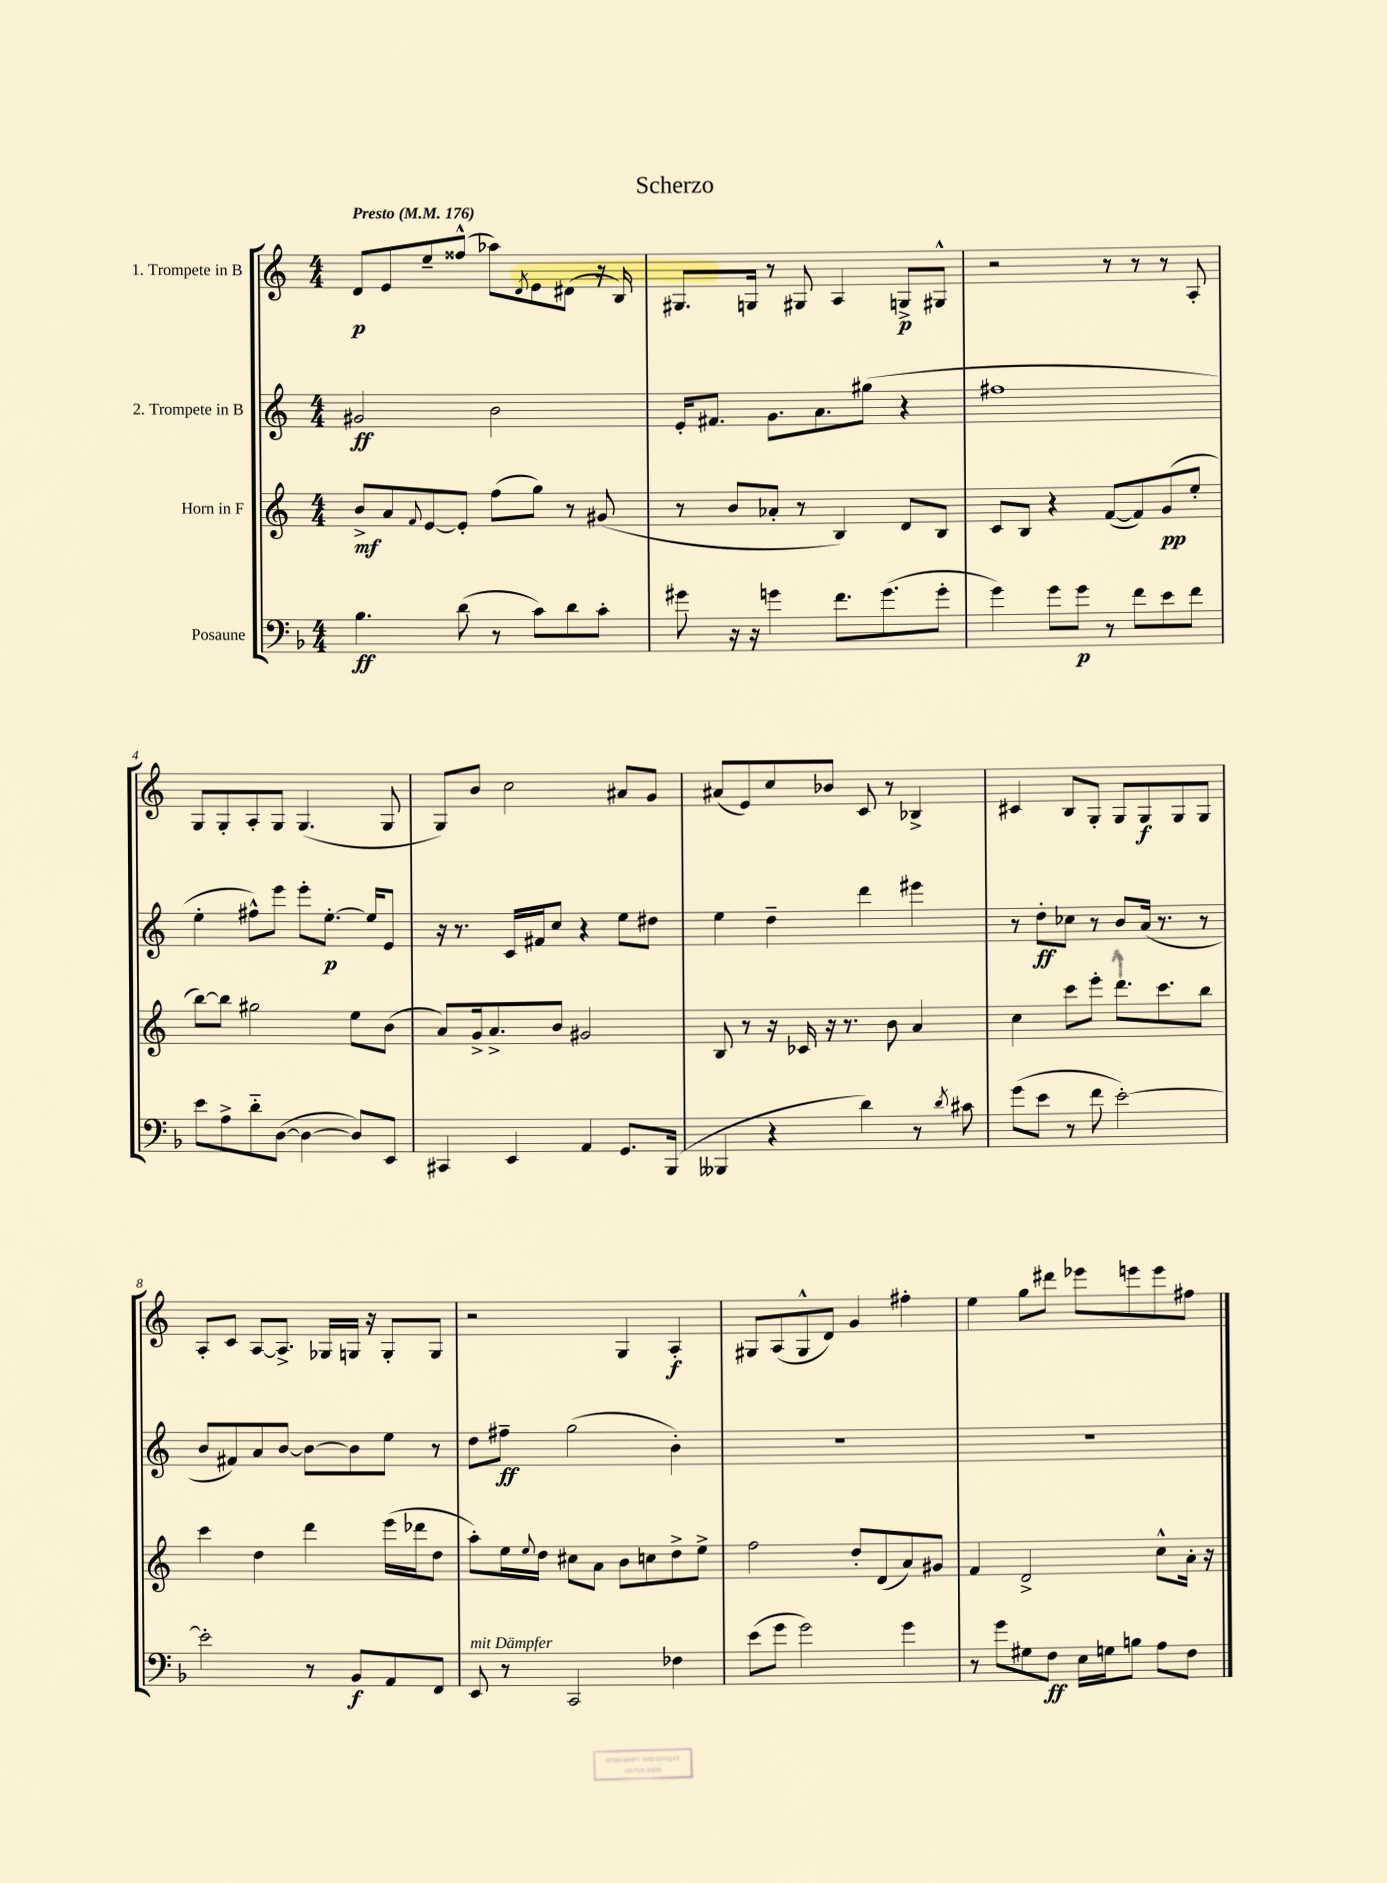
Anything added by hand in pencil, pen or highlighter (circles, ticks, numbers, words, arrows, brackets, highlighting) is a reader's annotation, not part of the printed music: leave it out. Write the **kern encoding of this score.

**kern	**kern	**kern	**kern
*staff4	*staff3	*staff2	*staff1
*clefF4	*clefG2	*clefG2	*clefG2
*k[b-]	*k[]	*k[]	*k[]
*M4/4	*M4/4	*M4/4	*M4/4
*MM176	*MM176	*MM176	*MM176
4.B-	8b^	2g#	8d
.	8a	.	8e
.	8qqf	.	.
.	[8e	.	8ee~
(8d	8e']	.	(8ff##^^
8r	(8ff	2b	8aa-)
.	.	.	8qd
8c)	8gg)	.	8e
8d	8r	.	(8d#
8c'	(8g#	.	16r
.	.	.	16B)
=	=	=	=
8g#	8r	16e'	8.G#
.	.	8.f#	.
16r	8b	.	.
16r	.	.	16G
4g	8a-'	8.g	8r
.	8r	.	8G#
.	.	8.a	.
8.f	4B)	.	4A
.	.	(8gg#	.
(8.g	.	.	.
.	8d	4r	8G^
8g'	8B	.	8G#^^
=	=	=	=
4g)	8c	1ff#	2r
.	8B	.	.
8g	4r	.	.
8g	.	.	.
8r	([8f	.	8r
8f	8f])	.	8r
8e	(8g	.	8r
8f	8ee'	.	8A'
=	=	=	=
8e	[8bb)	4ee'	8G
8A^	8bb]	.	8G'
8d'~	2gg#	8ff#^^)	8A'
([8D	.	8eee	8G
4D_	.	8eee'	(4.G
.	.	[8.ee'	.
8D])	8ee	.	.
.	.	16ee]	.
8EE	(8b	8e	8G
=	=	=	=
4CC#	8a)	16r	8G)
.	.	8.r	.
.	16g^	.	8b
.	8.a^	.	.
4EE	.	16c	2cc
.	.	16f#	.
.	8b	8cc	.
4AA	2g#	4r	.
8.GG	.	8ee	8a#
.	.	8dd#	8g
(16BBB-	.	.	.
=	=	=	=
4BBB--	8B	4ee	(8a#
.	8r	.	8e)
4r	16r	4dd~	8cc
.	16c-	.	.
.	16r	.	8b-
.	8.r	.	.
4d)	.	4ddd	8c
.	8b	.	8r
8r	4a	4eee#	4B-^
8qd	.	.	.
8c#	.	.	.
=	=	=	=
(8g	4cc	8r	4c#
8e	.	8dd'	.
8r	8ccc	8cc-	8B
8f	8eee'	8r	8G'
[2e')	8.ddd	8b	8G
.	.	(16a	8G
.	8.ccc	8.r	.
.	.	.	8G
.	8bb	8r	8G
=	=	=	=
2e']	4ccc	8b	8A'
.	.	8f#)	8c
.	4dd	8a	[8A
.	.	[8b	8.A^]
8r	4ddd	8b_	.
.	.	.	16G-
8BB-	.	8b]	16G
.	.	.	16r
8AA	(16eee	8ee	8G'
.	16ddd-	.	.
8FF	8dd	8r	8G
=	=	=	=
8EE	8aa')	8dd	2r
8r	16ee	8ff#~	.
.	8qqee	.	.
.	16dd	.	.
2CC	8cc#	(2gg	.
.	8a	.	.
.	8b	.	4G
.	8cc	.	.
4F-	8dd^	4b')	4A'
.	8ee^	.	.
=	=	=	=
(8e	2ff	1r	8G#
8g	.	.	(8A
2g)	.	.	8G#^^
.	.	.	8d)
.	8dd'	.	4g
.	(8d	.	.
4g	8a)	.	4ff#'
.	8g#	.	.
=	=	=	=
8r	4f	1r	4ee
8g	.	.	.
8G#	2d^	.	8gg
8F	.	.	8ddd#
16E	.	.	8eee-
16G	.	.	.
8B	.	.	8eee
8A	8cc^^	.	8eee
8F	16a'	.	8ff#
.	16r	.	.
==	==	==	==
*-	*-	*-	*-
